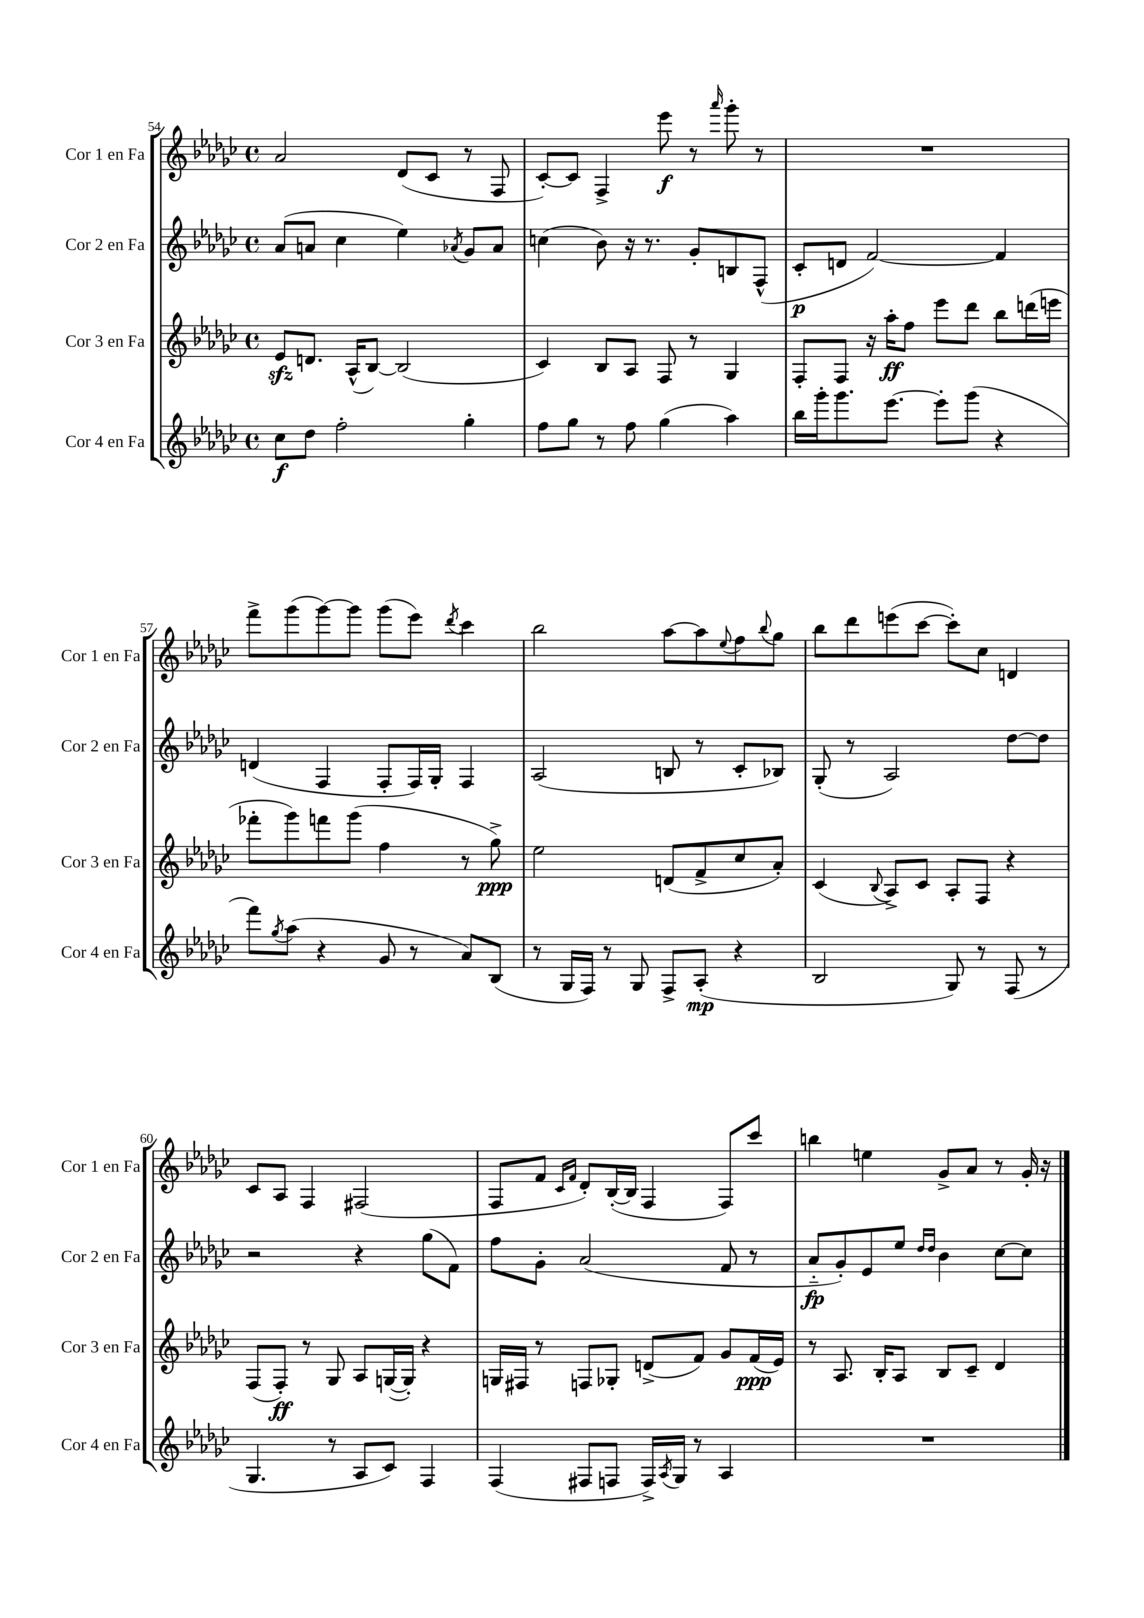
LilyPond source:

<<
\new StaffGroup <<
\new Staff = "s0" \with { instrumentName = "Cor 1 en Fa" shortInstrumentName = "Cor 1 en Fa" } {
    \clef treble \key ges \major \defaultTimeSignature \time 4/4
    aes'2 des'8( ces'8 r8 f8 |
    ces'8~-.) ces'8 f4-> ees'''8\f r8 \grace { aes'''16 } ges'''8-. r8 |
    R1 |
    f'''8-> ges'''8( ges'''8~) ges'''8 ges'''8( ees'''8) \acciaccatura { des'''8 } ces'''4 |
    bes''2 aes''8~ aes''8 \appoggiatura { ees''8 } f''8 \appoggiatura { bes''8 } ges''8 |
    bes''8 des'''8 e'''8( ces'''8~ ces'''8-.) ces''8 d'4 |
    ces'8 aes8 f4 fis2( |
    f8 f'8 \grace { ces'16 f'16 } des'8-.) bes16~-.( bes16 f4 f8) ces'''8 |
    b''4 e''4 ges'8-> aes'8 r8 ges'16-. r16 \bar "|." |
}
\new Staff = "s1" \with { instrumentName = "Cor 2 en Fa" shortInstrumentName = "Cor 2 en Fa" } {
    \clef treble \key ges \major \defaultTimeSignature \time 4/4
    aes'8( a'8 ces''4 ees''4) \acciaccatura { aes'8 } ges'8 aes'8 |
    c''4( bes'8) r16 r8. ges'8-. b8 f8-^( |
    ces'8-.\p d'8 f'2~) f'4 |
    d'4( f4 f8-. f16) ges16-. f4 |
    aes2( b8 r8 ces'8-. bes8) |
    ges8-.( r8 aes2) des''8~ des''8 |
    r2 r4 ges''8( f'8) |
    f''8 ges'8-. aes'2( f'8 r8 |
    aes'8-_\fp ges'8-.) ees'8 ees''8 \grace { des''16 des''16 } bes'4 ces''8~ ces''8 \bar "|." |
}
\new Staff = "s2" \with { instrumentName = "Cor 3 en Fa" shortInstrumentName = "Cor 3 en Fa" } {
    \clef treble \key ges \major \defaultTimeSignature \time 4/4
    ees'8\sfz d'8. aes16-^( bes8~) bes2( |
    ces'4) bes8 aes8 f8 r8 ges4 |
    f8-. f8 r16 aes''16-.\ff f''8 ees'''8 des'''8 bes''8 d'''16( e'''16 |
    fes'''8-. ges'''8) f'''8 ges'''8( f''4 r8 ges''8->\ppp) |
    ees''2 d'8( f'8-> ces''8 aes'8-.) |
    ces'4( \appoggiatura { bes8 } aes8->) ces'8 aes8-. f8 r4 |
    f8( f8-.\ff) r8 ges8 aes8 g16~( g16-.) r4 |
    g16 fis16 r8 f8 ges8-. d'8->( f'8) ges'8 f'16\ppp( ees'16) |
    r8 aes8. bes16-. aes8 bes8 ces'8-- des'4 \bar "|." |
}
\new Staff = "s3" \with { instrumentName = "Cor 4 en Fa" shortInstrumentName = "Cor 4 en Fa" } {
    \clef treble \key ges \major \defaultTimeSignature \time 4/4
    ces''8\f des''8 f''2-. ges''4-. |
    f''8 ges''8 r8 f''8 ges''4( aes''4) |
    bes''16 ges'''16-. ges'''8. ees'''8.~ ees'''8-. ges'''8( r4 |
    f'''8) \acciaccatura { ges''8 } aes''8( r4 ges'8 r8 aes'8) bes8( |
    r8 ges16 f16) r8 ges8 f8-> aes8-.\mp( r4 |
    bes2 ges8) r8 f8( r8 |
    ges4. r8 aes8 ces'8) f4 |
    f4( fis8 f8 f16->) \acciaccatura { aes8 } ges16 r8 aes4 |
    R1 \bar "|." |
}
>>
>>
\layout { \context { \Score currentBarNumber = #54 } }
